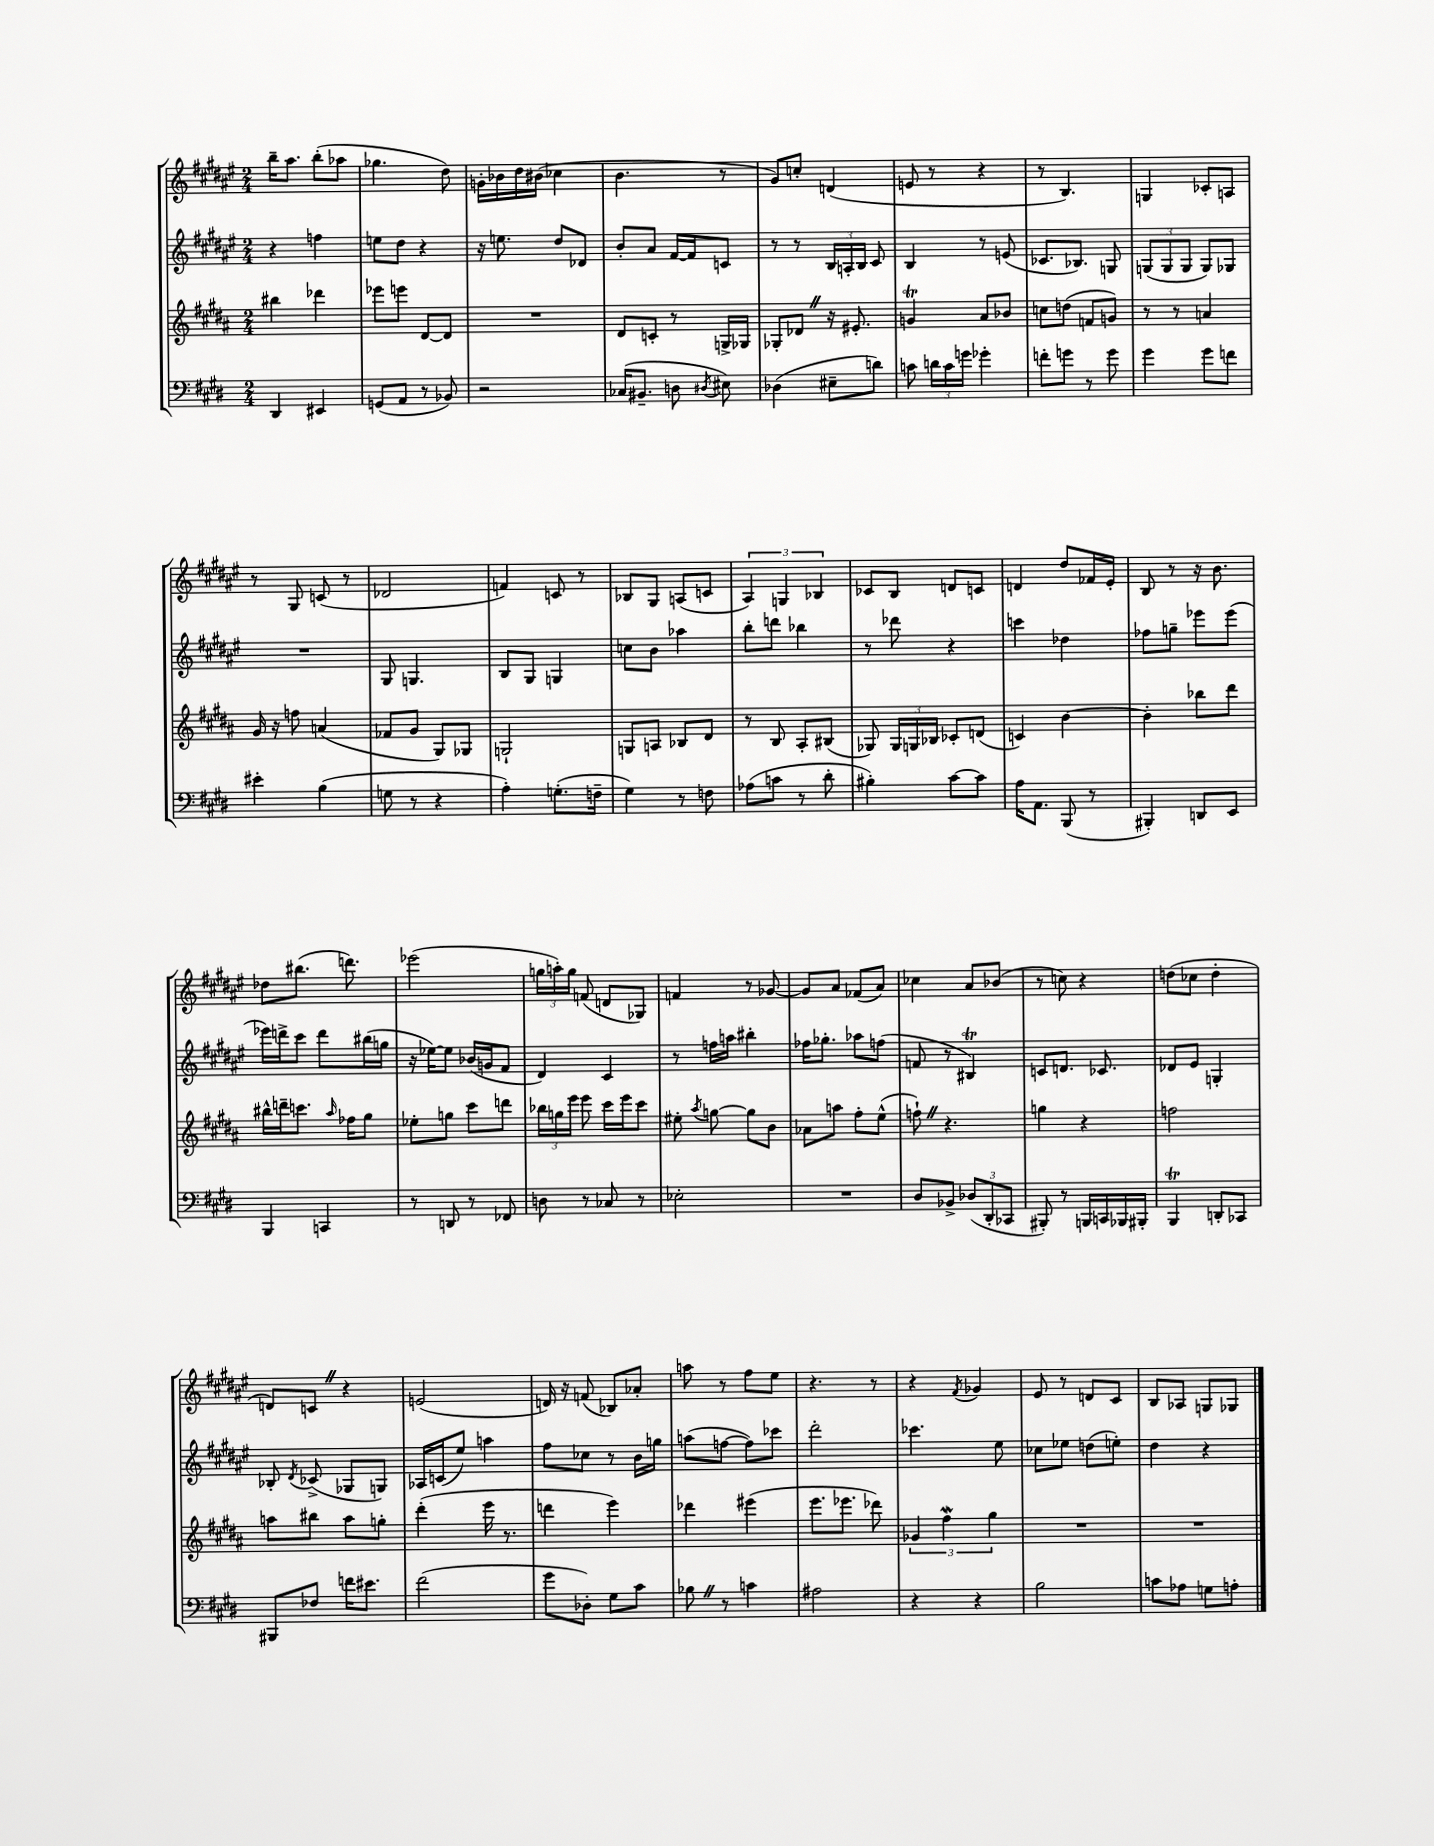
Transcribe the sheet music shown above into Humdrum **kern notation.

**kern	**kern	**kern	**kern
*staff4	*staff3	*staff2	*staff1
*clefF4	*clefG2	*clefG2	*clefG2
*k[f#c#g#d#]	*k[f#c#g#d#a#]	*k[f#c#g#d#a#e#]	*k[f#c#g#d#a#e#]
*M2/4	*M2/4	*M2/4	*M2/4
4DD#	4bb#	4r	16bb~
.	.	.	8.aa#
4EE#	4ddd-	4ff	(8bb'
.	.	.	8aa-
=	=	=	=
(8GG	8eee-	8ee	4.gg-
8AA	8eee	8dd#	.
8r	[8d#	4r	.
8BB-)	8d#]	.	8dd#)
=	=	=	=
2r	2r	16r	16g'
.	.	8.ee	16b-
.	.	.	16dd#
.	.	.	(16b#
.	.	8dd#	4cc-
.	.	8d-	.
=	=	=	=
(16C-	8d#	8b'	4.b
8.BB#~	.	.	.
.	8c'	8a#	.
8D	8r	[16f#	.
.	.	16f#]	.
8qD#	.	.	.
8E#)	16G^	8c	8r
.	16G-	.	.
=	=	=	=
(4D-	8G-'	8r	8g#)
.	8d-	8r	8cc'
8E#~	16r	24B	(4d
.	.	24A'	.
.	8.e#'	.	.
.	.	24B	.
8d)	.	8c#	.
=	=	=	=
8c	4g	4B	8e
24d	.	.	8r
24c	.	.	.
24g	.	.	.
4g-'	8a#	8r	4r
.	8b-	(8e	.
=	=	=	=
8f'	8cc	8.c-	8r
8g	(8dd	.	4.B)
.	.	8.B-)	.
8r	8f	.	.
8g	8g)	8G	.
=	=	=	=
4g#	8r	(12G	4G
.	.	12G	.
.	8r	.	.
.	.	12G	.
8g#	4a	8G)	8c-'
8f	.	8G-	8A
=	=	=	=
4e#'	16g#	2r	8r
.	16r	.	.
.	8ff	.	8G#
(4B	(4a	.	(8c
.	.	.	8r
=	=	=	=
8G	8f-	8G#	2d-
8r	8g#	4.G	.
4r	8G#)	.	.
.	8G-	.	.
=	=	=	=
4A')	2G`	8B	4f)
.	.	8G#	.
(8.G'	.	4G	8c
.	.	.	8r
16F~	.	.	.
=	=	=	=
4G#)	8G	8cc	8B-
.	8A	8b	8G#
8r	8B-	4aa-	(8A
8F	8d#	.	8c
=	=	=	=
(8A-	8r	8bb'	6A#)
8c	8B	8ddd	.
.	.	.	6G
8r	8A#'	4bb-	.
.	.	.	6B-
8d#'	(8B#	.	.
=	=	=	=
4B#')	8G-)	8r	8c-
.	24G-	8ddd-	8B
.	24G	.	.
.	24B-	.	.
[8c#	8c-'	4r	8d
8c#]	(8d	.	8c
=	=	=	=
16A	4c)	4ccc	4d
8.AA	.	.	.
(8BBB	[4b	4dd-	8dd#
8r	.	.	16f-
.	.	.	16e#'
=	=	=	=
4BBB#')	4b']	8ff-	8B
.	.	8gg~	8r
8DD	8bb-	8eee-	16r
.	.	.	8.b
8EE	8ddd#	(8eee-	.
=	=	=	=
4BBB	16bb#^^	16eee-)	8dd-
.	16ddd~	16ddd^	.
.	8.ccc	8ccc#	(8.bb#
4CC	.	8ddd	.
.	16qqaa#	.	.
.	16ff-	.	8.ddd)
.	8gg#	(16bb#	.
.	.	16gg	.
=	=	=	=
8r	8ee-'	16r	(2eee-
.	.	[16ee-)	.
8DD	8gg	8ee-]	.
8r	8ccc#	(16b-	.
.	.	16g	.
8FF-	8ddd	8f#	.
=	=	=	=
8D	24bb-	4d#)	24gg
.	24gg	.	24aa')
.	24eee	.	24gg
8r	8eee	.	(8f
8C-	16ccc#	4c#	8d
.	16eee	.	.
8r	8ccc#	.	8G-)
=	=	=	=
2E-'	8ee#'	8r	4f
.	8qaa#	.	.
.	[8gg	16ff	.
.	.	16aa	.
.	8gg]	4bb#'	8r
.	8b	.	[8g-
=	=	=	=
2r	8a-	16ff-	8g-]
.	.	8.gg-'	.
.	8aa	.	8a#
.	8ff#'	8aa-	(8f-
.	(8ee^^	(8ff	8a#)
=	=	=	=
8D#	8ff`)	8f	4cc-
8BB-^	4.r	8r	.
(12D-	.	4B#)	8a#
12DD#'	.	.	.
.	.	.	(8b-
12CC-	.	.	.
=	=	=	=
8BBB#')	4gg	8c	8r
8r	.	8.d	8cc)
16BBB	4r	.	4r
16CC	.	8.c-	.
16BBB-	.	.	.
16BBB#'	.	.	.
=	=	=	=
4BBB	2ff	8d-	(8dd
.	.	8e#	8cc-
8DD'	.	4G'	4dd'
8CC-	.	.	.
=	=	=	=
8BBB#	8aa	8B-'	8d)
.	.	8qd#	.
8F-	8bb#	(8c-^	8c
16f	8aa	8G-	4r
8.e#	.	.	.
.	8gg'	8G)	.
=	=	=	=
(2f#	(4ddd#'	16A-	(2e
.	.	(16c	.
.	.	8ee#)	.
.	16eee	4aa	.
.	8.r	.	.
=	=	=	=
8g#	4ddd	8ff#	16d)
.	.	.	16r
8D-')	.	8cc-	(8f
8G#	4eee)	8r	8B-)
8c#	.	16b	8a-'
.	.	16gg	.
=	=	=	=
8B-	4ddd-	(8aa	8aa
8r	.	[8ff	8r
4c	(4eee#	8ff])	8ff#
.	.	8ccc-	8ee#
=	=	=	=
2A#	8.eee	2ddd#'	4.r
.	8.eee-	.	.
.	8ddd-)	.	8r
=	=	=	=
4r	6g-	4.ccc-	4r
.	6ff#	.	.
.	.	.	8qf#
4r	.	.	4g-
.	6gg#	.	.
.	.	8ee#	.
=	=	=	=
2B	2r	8cc-	8e#
.	.	8ee-	8r
.	.	(8dd	8d
.	.	8ee')	8c#
=	=	=	=
8c	2r	4dd#	8B
8A-	.	.	8A-
8G	.	4r	8G
8A'	.	.	8G-
==	==	==	==
*-	*-	*-	*-
